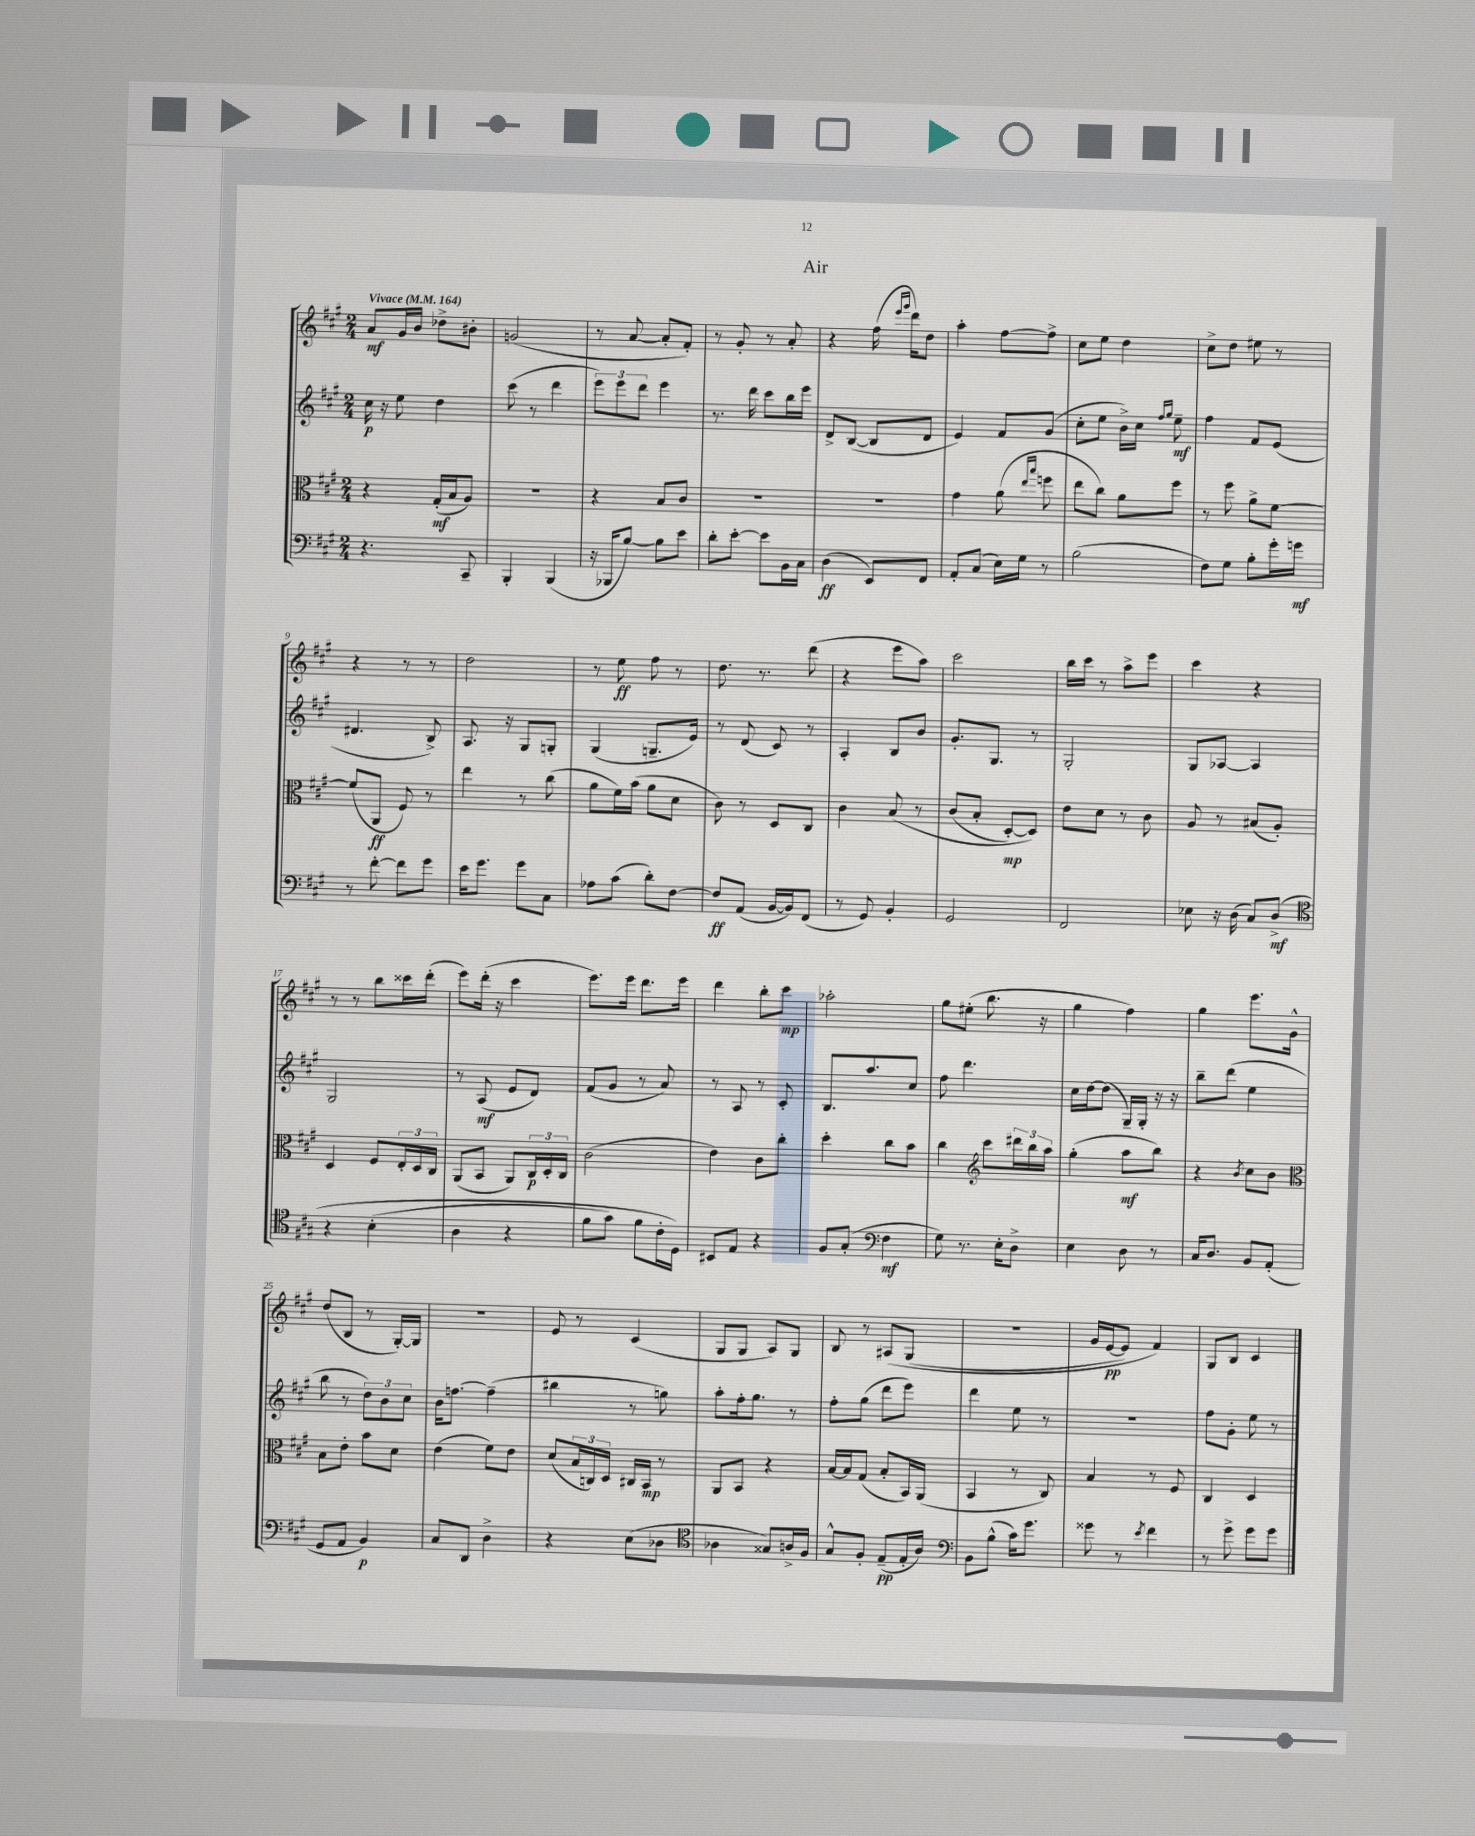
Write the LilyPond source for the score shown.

\header { title = "Air" }
<<
\new StaffGroup <<
\new Staff = "s0" {
    \clef treble \key a \major \numericTimeSignature \time 2/4 \tempo "Vivace" 4 = 164
    a'8\mf gis'16 b'16 des''8-> bis'8-. |
    g'2( |
    r8 a'8~ a'8-. fis'8-.) |
    r8 gis'8-. r8 a'8-. |
    r4 fis''16( \grace { e'''16 gis'''16 } d'''16) d''8 |
    a''4-. fis''8~ fis''8-> |
    cis''8 e''8 d''4 |
    cis''8-> d''8 eis''8 r8 |
    r4 r8 r8 |
    d''2 |
    r8 e''8\ff fis''8 r8 |
    d''8. r8. d'''8( |
    r4 e'''8 a''8) |
    cis'''2 |
    b''16 cis'''16 r8 a''8-> e'''8 |
    cis'''4 r4 |
    r8 r8 b''8 cisis'''16 d'''16-.( |
    e'''8) d'''16-.( r16 cis'''4 |
    e'''8.) e'''16 d'''8. e'''16 |
    d'''4 b''8-. cis'''8\mp |
    aes''2-. |
    gis''8 eis''8-.( b''8. r16 |
    gis''4 fis''4) |
    gis''4 e'''8. gis'16-^ |
    d''8( b8 r8 gis16~-.) gis16 |
    r2 |
    e'8 r8 cis'4( |
    gis8 gis8 a8) gis8 |
    b8 r8 ais8\( gis8( |
    r2 |
    gis'16 e'16~\pp e'8) fis'4\) |
    gis8 b8 cis'4 \bar "|." |
}
\new Staff = "s1" {
    \clef treble \key a \major \numericTimeSignature \time 2/4
    cis''16\p r16 e''8 d''4 |
    cis'''8( r8 d'''4 |
    \tuplet 3/2 { e'''8) e'''8 d'''8 } e'''4 |
    r8. d'''16 cis'''8 b''16 e'''16 |
    d'8-> b8~( b8 d'8 |
    e'4) fis'8 gis'8( |
    cis''8-. e''8 b'16->) cis''16 \grace { fis''16 gis''16 } e''8--\mf |
    fis''4 fis'8 e'8( |
    dis'4. b8->) |
    a8. r16 gis8 g8-. |
    gis4( g8.-- e'16) |
    r8 d'8( cis'8) r8 |
    a4-. b8 b'8 |
    gis'8.-. gis8. r8 |
    gis2-. |
    gis8 aes8~ aes4 |
    gis2 |
    r8 a8\mf( e'8 d'8) |
    fis'8( gis'8 r8 a'8) |
    r8 a8 r8 cis'8-. |
    b8. a''8. cis''8 |
    fis''8 d'''4. |
    cis''16 d''16~ d''8( gis16--) gis16-. r16 r16 |
    b''8-- d'''8( e''4 |
    b''8 r8 \tuplet 3/2 { d''8) b'8 cis''8 } |
    b'16 f''8.~ f''4--( |
    bis''4 r8 g''8) |
    a''8-. fis''16-. gis''8. r8 |
    fis''8-. gis''8( d'''8 e'''8) |
    d'''4 e''8 r8 |
    R2 |
    fis''8 gis'8-. e''8 r8 \bar "|." |
}
\new Staff = "s2" {
    \clef alto \key a \major \numericTimeSignature \time 2/4
    r4 gis16-.\mf( b16 a8) |
    r2 |
    r4 b8 cis'8 |
    R2 |
    r2 |
    gis'4 a'8( \grace { e''16 b''16 } f''8 |
    e''8 cis''8) a'8 fis''8 |
    r8 fis''8 a'8-> fis'8~ |
    fis'8( a,8\ff fis8) r8 |
    e''4 r8 cis''8( |
    a'8 fis'16) b'16( a'8 d'8 |
    cis'8) r8 d8 cis8 |
    cis'4 b8\( r8 |
    cis'8( b8-. d8~-.\mp) d8\) |
    e'8 d'8 r8 cis'8 |
    a8 r8 bis8( a8-.) |
    d4 fis8 \tuplet 3/2 { e16-. d16 cis16 } |
    a,8( b,8 a,8) \tuplet 3/2 { cis16\p d16-. cis16 } |
    cis'2( |
    e'4) cis'8 cis''8-. |
    d''4-. cis''8 b'8 |
    cis''4 \clef treble cis'''8 \tuplet 3/2 { dis'''16 b''16 a''16 } |
    gis''4-.( a''8\mf b''8) |
    r4 \acciaccatura { b'8 } cis''8 b'8 |
    \clef alto b8 e'8-. b'8 d'8 |
    e'4( fis'8) e'8 |
    d'8( \tuplet 3/2 { b16 c16) d16 } cis16 b,16\mp r8 |
    a,8 b,8 r4 |
    b16~ b16 gis8( b8-. b,16) a,16( |
    b,4 r8 cis8) |
    b4 r8 fis8 |
    cis4 d4 \bar "|." |
}
\new Staff = "s3" {
    \clef bass \key a \major \numericTimeSignature \time 2/4
    r4. cis,8-- |
    b,,4-. b,,4( |
    r16 bes,,16 b8~) b8 e'8 |
    d'8-. e'8~-. e'8 b,16 cis16 |
    d4\ff( e,8) fis,8 |
    a,8-. cis8( e16) gis16 r8 |
    b2( |
    fis8) gis8 b8-. gis'16-. g'16\mf |
    r8 fis'8~-. fis'8 gis'8 |
    e'16 gis'8. gis'8 cis8 |
    aes8 cis'8( d'8-.) fis8~ |
    fis8\ff a,8( b,16~ b,16) fis,8( |
    r8 gis,8) b,4-. |
    gis,2 |
    fis,2 |
    ees8 r16 d16( cis8) d8->\mf\( |
    \clef tenor r4 b4-.( |
    a4 r4 |
    fis'8 gis'8) fis'8 cis'16-. d16\) |
    bis,8 e8 r4 |
    fis8 gis8-.( \clef bass fis4\mf |
    gis8) r8. e16-. d8-> |
    e4 d8 r8 |
    cis16 d8. b,8 a,8-.( |
    gis,8 a,8 b,4\p) |
    cis8 d,8 d4-> |
    r4 e8( des8 |
    \clef tenor aes4 gisis8) a16-> fis16 |
    gis8-^ fis8-. e8--\pp( e16-. a16) |
    \clef bass b,8 b8-^( cis'16) gis'8. |
    gisis'8 r8 \acciaccatura { e'8 } fis'4 |
    r8 gis'8-> gis'8 gis'8 \bar "|." |
}
>>
>>
